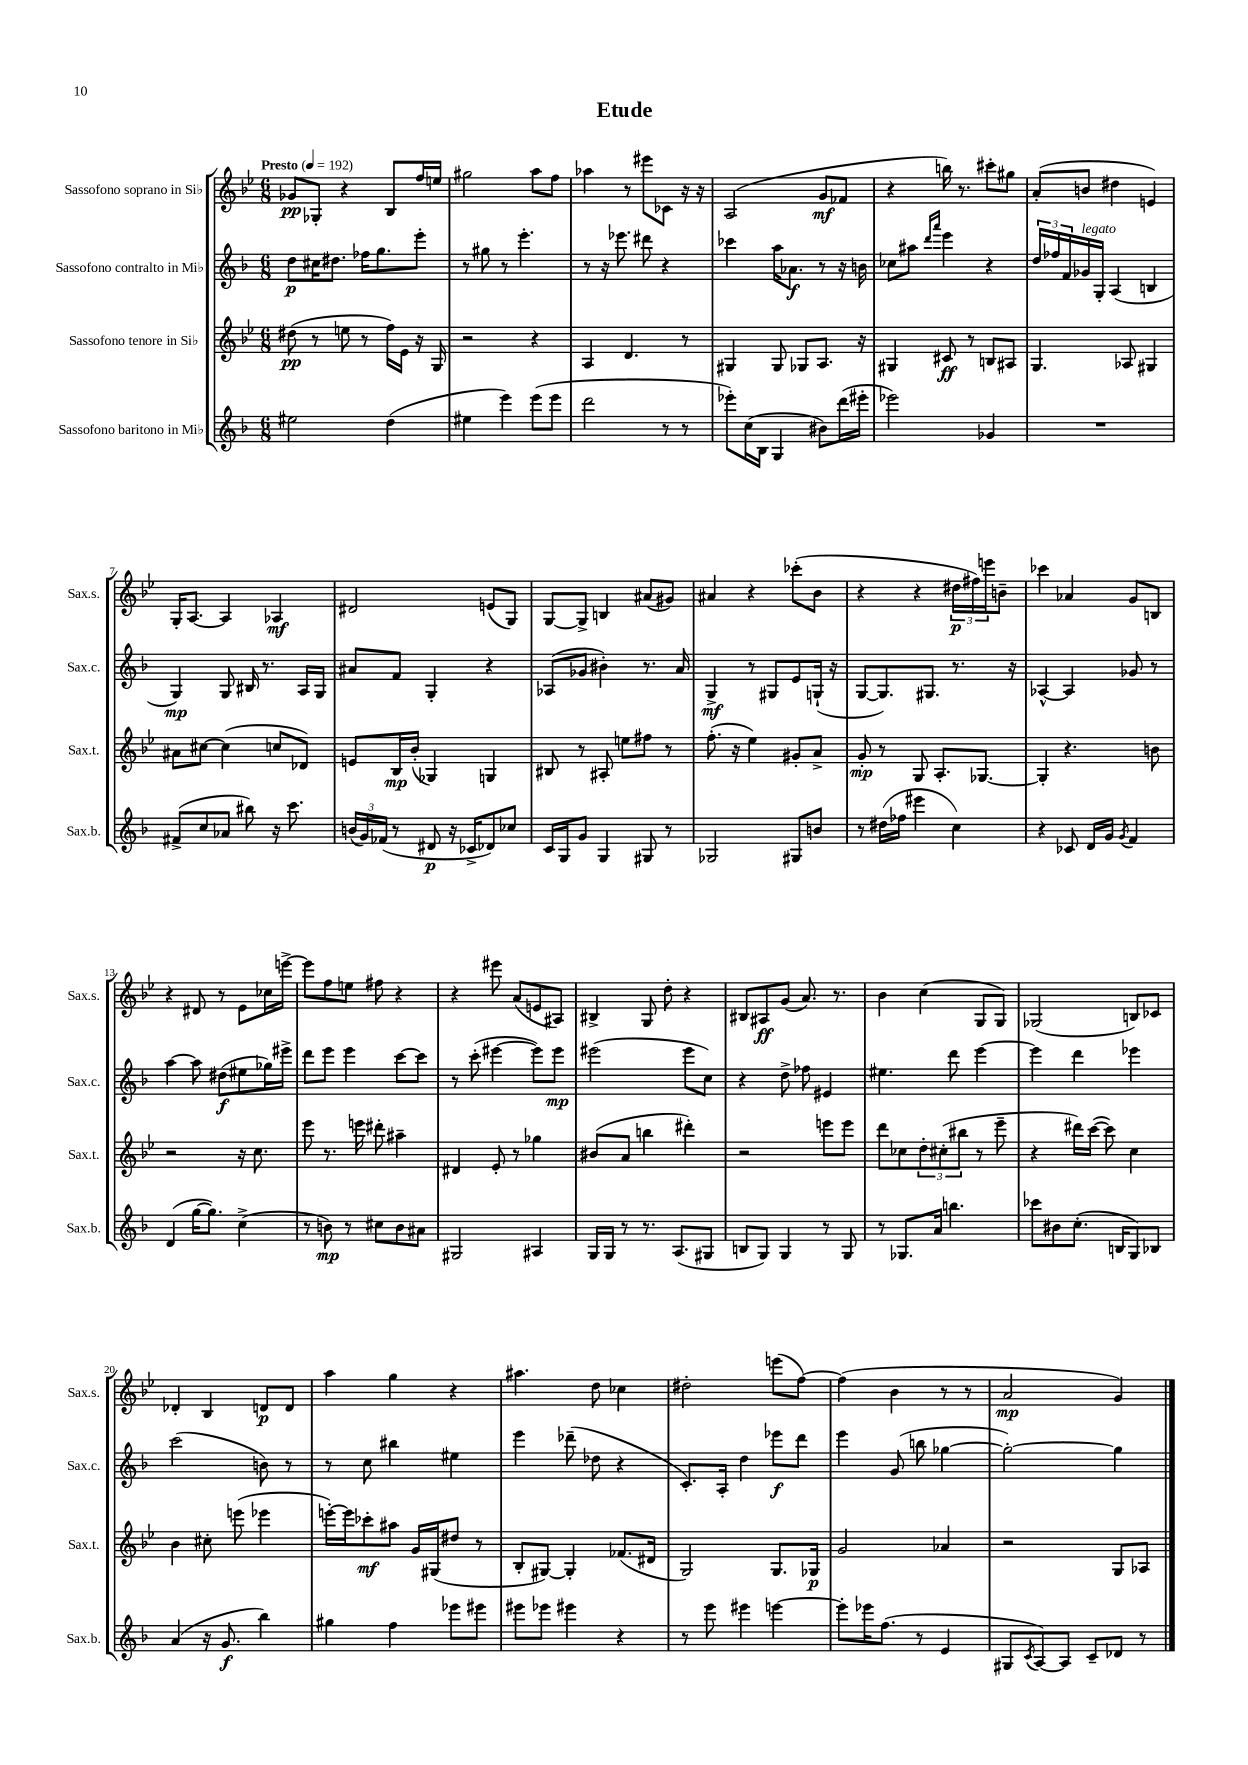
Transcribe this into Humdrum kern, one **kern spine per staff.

**kern	**dynam	**kern	**dynam	**kern	**dynam	**kern	**dynam
*part4	*part4	*part3	*part3	*part2	*part2	*part1	*part1
*staff4	*staff4	*staff3	*staff3	*staff2	*staff2	*staff1	*staff1
*I"Sassofono baritono in Mi♭	*	*I"Sassofono tenore in Si♭	*	*I"Sassofono contralto in Mi♭	*	*I"Sassofono soprano in Si♭	*
*I'Sax.b.	*	*I'Sax.t.	*	*I'Sax.c.	*	*I'Sax.s.	*
*clefG2	*	*clefG2	*	*clefG2	*	*clefG2	*
*k[b-]	*	*k[b-e-]	*	*k[b-]	*	*k[b-e-]	*
*M6/8	*	*M6/8	*	*M6/8	*	*M6/8	*
*MM192	*	*MM192	*	*MM192	*	*MM192	*
=1	=1	=1	=1	=1	=1	=1	=1
!	!	!	!	!	!	!LO:TX:a:B:t=Presto	!
2ee#X\	.	(8dd#X\	pp	8dd\L	p	8g-X/L	pp
.	.	8r	.	16cc#X\K	.	8G-X'/J	.
.	.	.	.	8.dd#X\J	.	.	.
.	.	8een\	.	.	.	4r	.
.	.	8r	.	16ff-X\KL	.	.	.
.	.	.	.	8.gg\	.	.	.
(4dd\	.	16ff\LL)	.	.	.	8B-/L	.
.	.	16e-\JJ	.	.	.	.	.
.	.	16r	.	8eee'\J	.	16ff/L	.
.	.	16G/	.	.	.	16een/JJ	.
=2	=2	=2	=2	=2	=2	=2	=2
4ee#X\	.	2r	.	8r	.	2gg#X\	.
.	.	.	.	8gg#X\	.	.	.
4eee\)	.	.	.	8r	.	.	.
.	.	.	.	4.eee'\	.	.	.
(8eee\L	.	4r	.	.	.	8aa\L	.
8eee\J	.	.	.	.	.	8ff\J	.
=3	=3	=3	=3	=3	=3	=3	=3
2ddd\	.	4A/	.	8r	.	4aa-X\	.
.	.	.	.	16r	.	.	.
.	.	.	.	8.eee-X\	.	.	.
.	.	4.d/	.	.	.	8r	.
.	.	.	.	8ddd#X\	.	8eee#X\L	.
8r	.	.	.	4r	.	8c-X\J	.
8r	.	8r	.	.	.	16r	.
.	.	.	.	.	.	16r	.
=4	=4	=4	=4	=4	=4	=4	=4
8eee-X'\L)	.	4G#X/	.	4ccc-X\	.	(2A/	.
(16cc\L	.	.	.	.	.	.	.
16B-\JJ	.	.	.	.	.	.	.
4G/	.	8G#/	.	16aa\KL	.	.	.
.	.	.	.	8.a-X\J	f	.	.
.	.	8G-X/L	.	.	.	.	.
8b#X\L)	.	8.A/J	.	8r	.	8g/L	mf
(16ddd\L	.	.	.	16r	.	8f-X/J	.
16eee#X'\JJ	.	16r	.	16bn\	.	.	.
=5	=5	=5	=5	=5	=5	=5	=5
2eee-X\)	.	4G#X/	.	8cc-X\L	.	4r	.
.	.	.	.	8aa#X\J	.	.	.
.	.	.	.	16qqddd/LL	.	.	.
.	.	.	.	16qqaaa/JJ	.	.	.
.	.	8c#X/	ff	4eee\	.	16bbn\)	.
.	.	.	.	.	.	8.r	.
.	.	8r	.	.	.	.	.
4g-X/	.	8Bn/L	.	4r	.	8ccc#X'\L	.
.	.	8A#X/J	.	.	.	8gg#X\J	.
=6	=6	=6	=6	=6	=6	=6	=6
2.r	.	4.G/	.	24dd/LL	.	(8a'/L	.
.	.	.	.	24ff-X/	.	.	.
.	.	.	.	24f/	.	.	.
!	!	!	!	!LO:TX:a:i:t=legato	!	!	!
.	.	.	.	16g-X/	.	8bn/J	.
.	.	.	.	16G'/JJ	.	.	.
.	.	.	.	(4A/	.	4dd#X\	.
.	.	8A-X/	.	.	.	.	.
.	.	4G#X/	.	4Bn/	.	4en/)	.
!!LO:LB:g=z
=7	=7	=7	=7	=7	=7	=7	=7
(8f#X^/L	.	8a#X\L	.	4G/)	mp	16G'/KL	.
.	.	.	.	.	.	[8.A/J	.
8cc/	.	[8cc#X\J	.	.	.	.	.
8a-X/J	.	(4cc#\]	.	8G/	.	4A/]	.
8bb#X\)	.	.	.	16B#X/	.	.	.
.	.	.	.	8.r	.	.	.
16r	.	8ccn/L	.	.	.	4A-X/	mf
8.ccc\	.	.	.	.	.	.	.
.	.	8d-X/J)	.	16A/LL	.	.	.
.	.	.	.	16G/JJ	.	.	.
=8	=8	=8	=8	=8	=8	=8	=8
(24bn/LL	.	8en/L	.	8a#X/L	.	2d#X/	.
24g/)	.	.	.	.	.	.	.
(24f-X/JJ	.	.	.	.	.	.	.
8r	.	16B-/L	mp	8f/J	.	.	.
.	.	(16b-'/JJ	.	.	.	.	.
8d#X/	p	4G-X/)	.	4G'/	.	.	.
16r	.	.	.	.	.	.	.
16c-X^/KL	.	.	.	.	.	.	.
8d-X/)	.	4Gn/	.	4r	.	(8en/L	.
8cc-X/J	.	.	.	.	.	8G/J)	.
=9	=9	=9	=9	=9	=9	=9	=9
16c/LL	.	8B#X/	.	(8A-X/L	.	[8G/L	.
16G/J	.	.	.	.	.	.	.
8g/J	.	8r	.	8g-X/J	.	8G^/J]	.
4G/	.	8A#X'/	.	4b#X'\)	.	4Bn/	.
.	.	8een\L	.	.	.	.	.
8G#X/	.	8ff#X\J	.	8.r	.	(8a#X/L	.
8r	.	8r	.	.	.	8g#X/J)	.
.	.	.	.	16a/	.	.	.
=10	=10	=10	=10	=10	=10	=10	=10
2G-X/	.	(8.ff'\	.	4G^/	mf	4a#X/	.
.	.	16r	.	.	.	.	.
.	.	4ee-\)	.	8r	.	4r	.
.	.	.	.	8G#X/L	.	.	.
8G#X/L	.	8g#X'/L	.	8e/	.	(8ccc-X'\L	.
8bn/J	.	8a^/J	.	(16Gn`/Jk	.	8b-\J	.
.	.	.	.	16r	.	.	.
=11	=11	=11	=11	=11	=11	=11	=11
8r	.	8g'/	mp	[8G/L	.	4r	.
(16dd#X\LL	.	8r	.	8.G/])	.	.	.
16ff-X\JJ	.	.	.	.	.	.	.
4eee#X\	.	8G/	.	.	.	4r	.
.	.	.	.	8.G#X/J	.	.	.
.	.	8.A'/L	.	.	.	.	.
4cc\)	.	.	.	8.r	.	24dd#X\LL	p
.	.	.	.	.	.	24ff#X\)	.
.	.	[8.G-X/J	.	.	.	.	.
.	.	.	.	.	.	24eeen\J	.
.	.	.	.	.	.	8bn~\J	.
.	.	.	.	16r	.	.	.
=12	=12	=12	=12	=12	=12	=12	=12
4r	.	4G-'/]	.	[4A-X^^/	.	4ccc-X\	.
8c-X/	.	4.r	.	4A-/]	.	4a-X/	.
16d/LL	.	.	.	.	.	.	.
16g/JJ	.	.	.	.	.	.	.
8qg/	.	.	.	.	.	.	.
4f/	.	.	.	8g-X/	.	8g/L	.
.	.	8bn\	.	8r	.	8Bn/J	.
!!LO:LB:g=z
=13	=13	=13	=13	=13	=13	=13	=13
(4d/	.	2r	.	[4aa\	.	4r	.
[16gg\KL	.	.	.	8aa\]	.	8d#X/	.
8.gg\J])	.	.	.	.	.	.	.
.	.	.	.	(8dd#X\L	f	8r	.
(4cc^\	.	16r	.	8ee#X\	.	8e-\L	.
.	.	8.cc\	.	.	.	.	.
.	.	.	.	16gg-X\L)	.	16cc-X\L	.
.	.	.	.	16eee#X^\JJ	.	[16eeen^\JJ	.
=14	=14	=14	=14	=14	=14	=14	=14
8r	.	8eee-\	.	8ddd\L	.	8eee\L]	.
8bn\)	mp	8.r	.	8eee\J	.	8ff\	.
8r	.	.	.	4eee\	.	8een\J	.
.	.	16eeen\	.	.	.	.	.
8cc#X\L	.	8ddd#X'\	.	.	.	8ff#X\	.
8b\	.	4aa#X~\	.	[8ccc\L	.	4r	.
8a#X\J	.	.	.	8ccc\J]	.	.	.
=15	=15	=15	=15	=15	=15	=15	=15
2G#X/	.	4d#X/	.	8r	.	4r	.
.	.	.	.	(8ccc'\	.	.	.
.	.	8e-'/	.	[4eee#X\	.	8eee#X\	.
.	.	8r	.	.	.	(8a/L	.
4A#X/	.	4gg-X\	.	8eee#\L])	.	8en/	.
.	.	.	.	8eee#\J	mp	8A#X/J)	.
=16	=16	=16	=16	=16	=16	=16	=16
16G/LL	.	(8b#X/L	.	(2eee#X\	.	4B#X^/	.
16G/JJ	.	.	.	.	.	.	.
8r	.	8a/J	.	.	.	.	.
8.r	.	4bbn\	.	.	.	8G/	.
.	.	.	.	.	.	8dd'\	.
(8.A/L	.	.	.	.	.	.	.
.	.	4ddd#X'\)	.	8eee#\L	.	4r	.
8G#X/J	.	.	.	8cc\J)	.	.	.
=17	=17	=17	=17	=17	=17	=17	=17
8Bn/L	.	2r	.	4r	.	8B#X/L	.
8G/J)	.	.	.	.	.	8A#X/	ff
4G/	.	.	.	8dd^\	.	(8g/J	.
.	.	.	.	8ff-X\	.	8.a/)	.
8r	.	8eeen\L	.	4e#X/	.	.	.
.	.	.	.	.	.	8.r	.
8G/	.	8eee\J	.	.	.	.	.
=18	=18	=18	=18	=18	=18	=18	=18
8r	.	8ddd\L	.	4.ee#X\	.	4b-\	.
8.G-X/L	.	8cc-X\	.	.	.	.	.
.	.	12dd'\	.	.	.	(4cc\	.
16a/Jk	.	.	.	.	.	.	.
.	.	(12cc#X'\	.	.	.	.	.
4.bbn\	.	.	.	8ddd\	.	.	.
.	.	12bb#X\J	.	.	.	.	.
.	.	8r	.	[4eee\	.	8G/L	.
.	.	8eee-~\	.	.	.	8G/J)	.
=19	=19	=19	=19	=19	=19	=19	=19
8ccc-X\L	.	4r	.	4eee\]	.	(2G-X/	.
8b#X\	.	.	.	.	.	.	.
(8.cc'\J	.	16ddd#X\LL)	.	4ddd\	.	.	.
.	.	([16ccc\JJ	.	.	.	.	.
.	.	8ccc\])	.	.	.	.	.
16Bn/KL	.	.	.	.	.	.	.
8G/)	.	4cc\	.	4eee-X\	.	8Bn/L)	.
8B-X/J	.	.	.	.	.	8c-X/J	.
!!LO:LB:g=z
=20	=20	=20	=20	=20	=20	=20	=20
(4a/	.	4b-\	.	(2ccc\	.	4d-X'/	.
16r	.	8cc#X'\	.	.	.	4B-/	.
8.g/	f	.	.	.	.	.	.
.	.	(8eeen\	.	.	.	.	.
4bb-\)	.	4eee-X\	.	8bn\)	.	8dn/L	p
.	.	.	.	8r	.	8d/J	.
=21	=21	=21	=21	=21	=21	=21	=21
4gg#X\	.	[16eeen'\LL)	.	8r	.	4aa\	.
.	.	16eee\J]	.	.	.	.	.
.	.	8ccc-X'\	mf	8cc\	.	.	.
4ff\	.	8aa#X\J	.	4bb#X\	.	4gg\	.
.	.	16g/LL	.	.	.	.	.
.	.	(16G#X/J	.	.	.	.	.
8eee-X\L	.	8dd#X/J	.	4ee#X\	.	4r	.
8eee#X\J	.	8r	.	.	.	.	.
=22	=22	=22	=22	=22	=22	=22	=22
8eee#X\L	.	8B-'/L	.	4eee\	.	4.aa#X\	.
8eee-X\J	.	[8G#X/J)	.	.	.	.	.
4eee#X\	.	4G#'/]	.	(8ddd-X~\	.	.	.
.	.	.	.	8dd-X\	.	8dd\	.
4r	.	(8.f-X/L	.	4r	.	4cc-X\	.
.	.	16d#X/Jk	.	.	.	.	.
=23	=23	=23	=23	=23	=23	=23	=23
8r	.	2G/)	.	8.c'/L)	.	2dd#X'\	.
8eee\	.	.	.	.	.	.	.
.	.	.	.	16A'/Jk	.	.	.
4eee#X\	.	.	.	4dd\	.	.	.
[4eeen\	.	8.G/L	.	8eee-X\L	f	(8eeen\L	.
.	.	.	.	8ddd\J	.	[8ff\J)	.
.	.	16G-X/Jk	p	.	.	.	.
=24	=24	=24	=24	=24	=24	=24	=24
8eee'\L]	.	2g/	.	4eee\	.	(4ff\]	.
16eee-X\K	.	.	.	.	.	.	.
(8.ff\J	.	.	.	.	.	.	.
.	.	.	.	(8g/	.	4b-\	.
8r	.	.	.	8bbn\	.	.	.
4e/	.	4a-X/	.	[4gg-X\	.	8r	.
.	.	.	.	.	.	8r	.
=25	=25	=25	=25	=25	=25	=25	=25
8G#X/L	.	2r	.	2gg-'\_)	.	2a/	mp
8qc/	.	.	.	.	.	.	.
[8A/)	.	.	.	.	.	.	.
8A/J]	.	.	.	.	.	.	.
8c~/L	.	.	.	.	.	.	.
8d-X/J	.	8G/L	.	4gg-\]	.	4g/)	.
8r	.	8A-X/J	.	.	.	.	.
==	==	==	==	==	==	==	==
*-	*-	*-	*-	*-	*-	*-	*-
